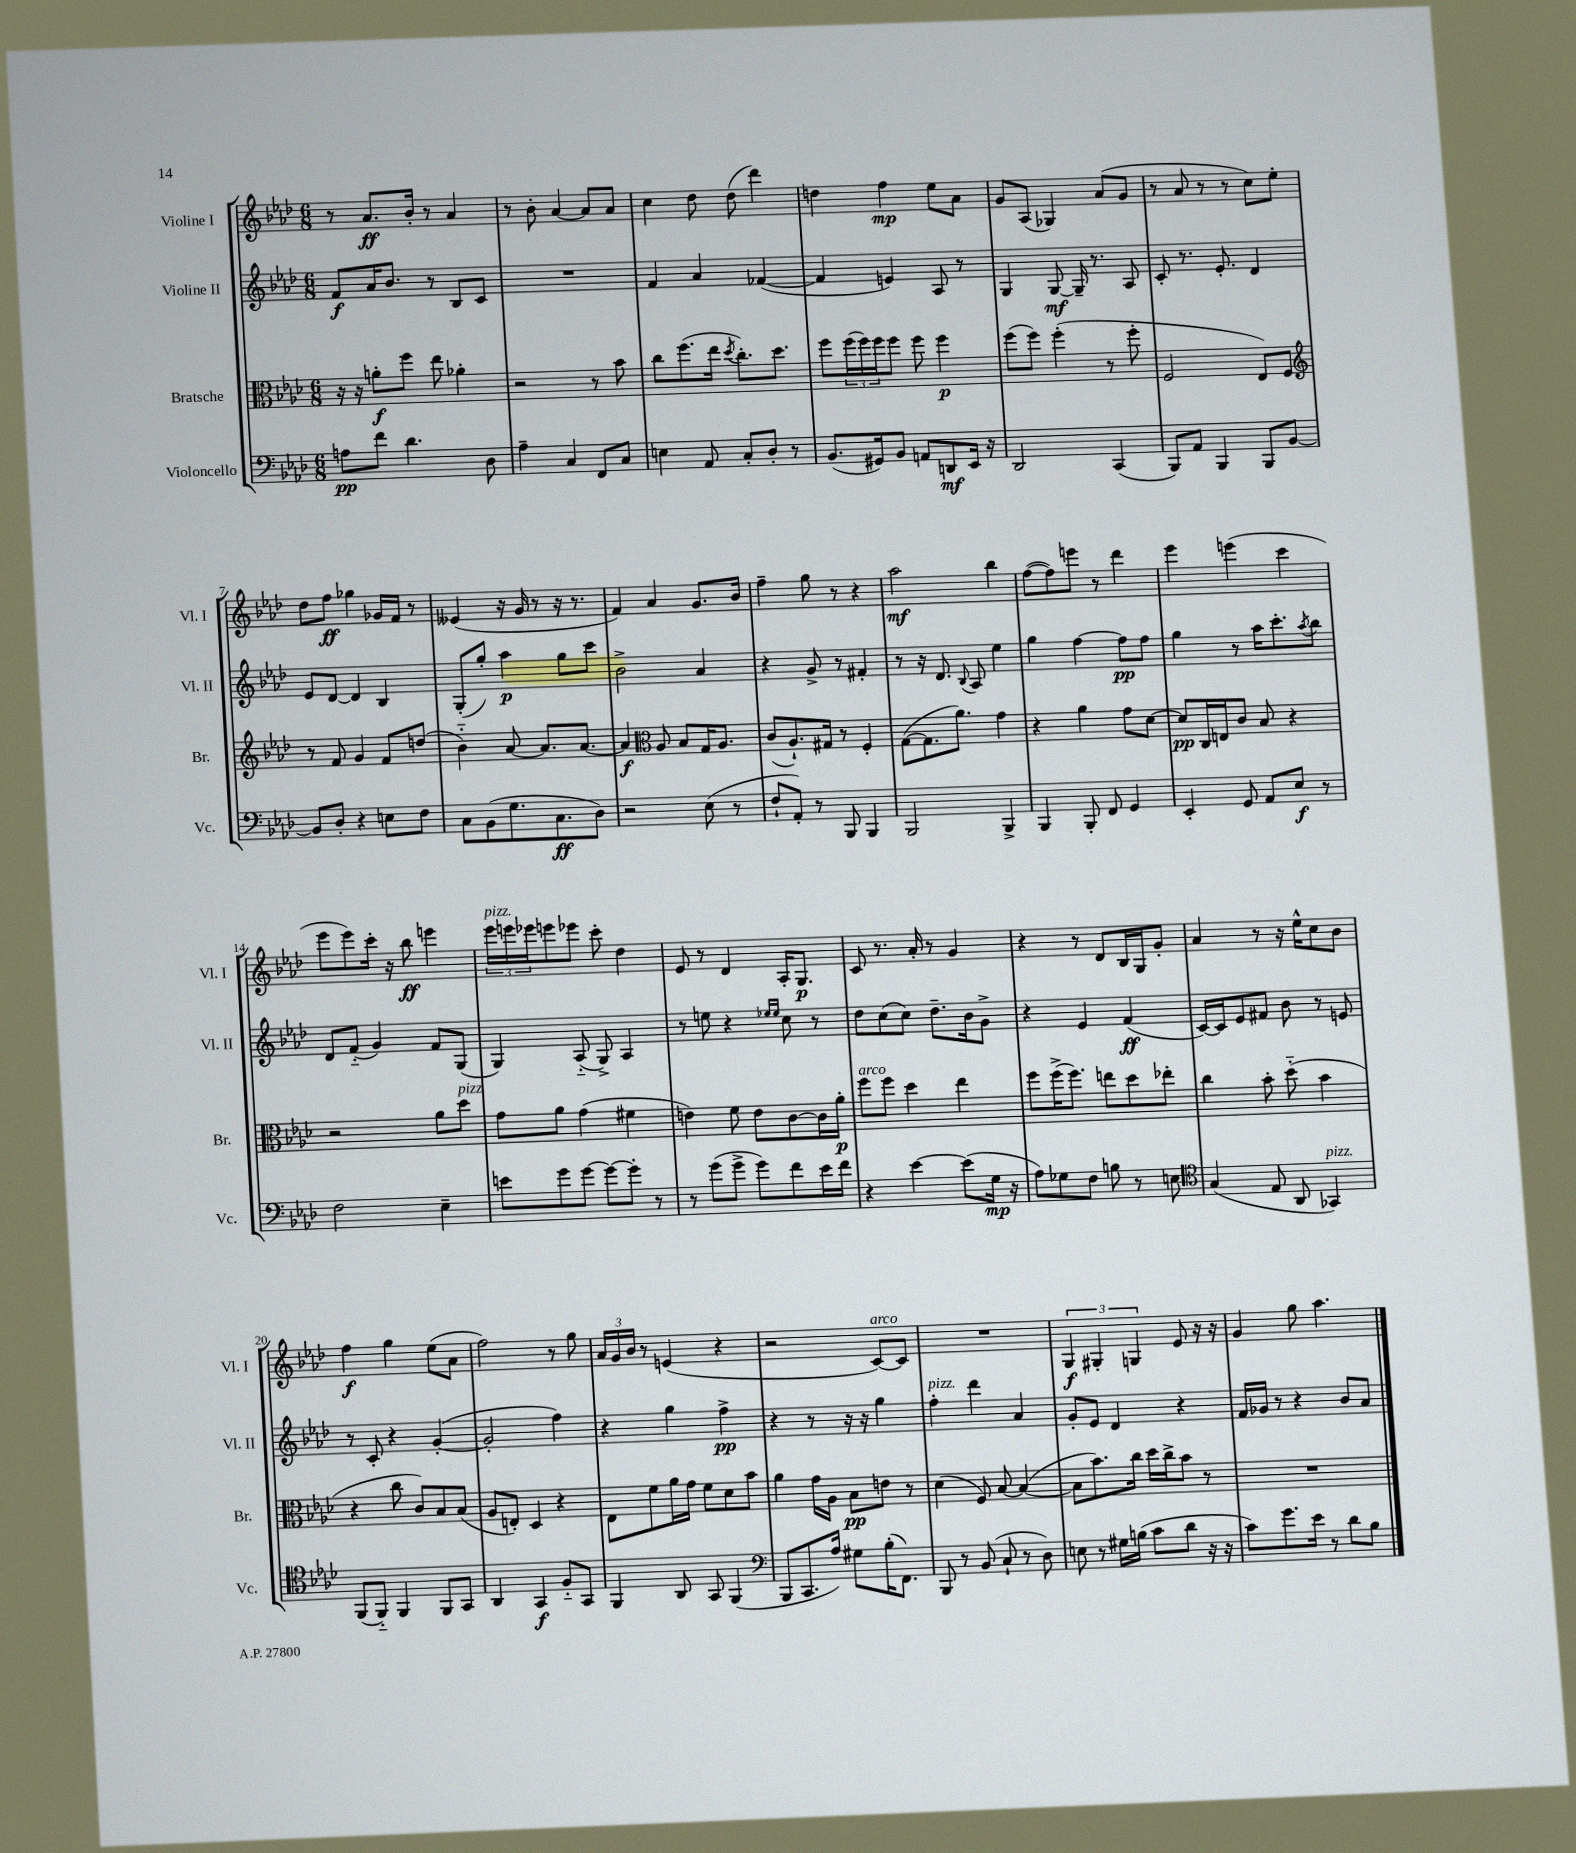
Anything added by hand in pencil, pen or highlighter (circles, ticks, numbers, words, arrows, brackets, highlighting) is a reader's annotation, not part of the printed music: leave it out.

**kern	**dynam	**kern	**dynam	**kern	**dynam	**kern	**dynam
*part4	*part4	*part3	*part3	*part2	*part2	*part1	*part1
*staff4	*staff4	*staff3	*staff3	*staff2	*staff2	*staff1	*staff1
*I"Violoncello	*	*I"Bratsche	*	*I"Violine II	*	*I"Violine I	*
*I'Vc.	*	*I'Br.	*	*I'Vl. II	*	*I'Vl. I	*
*clefF4	*	*clefC3	*	*clefG2	*	*clefG2	*
*k[b-e-a-d-]	*	*k[b-e-a-d-]	*	*k[b-e-a-d-]	*	*k[b-e-a-d-]	*
*M6/8	*	*M6/8	*	*M6/8	*	*M6/8	*
=1	=1	=1	=1	=1	=1	=1	=1
8An\L	pp	16r	.	8f/L	f	8r	.
.	.	16r	.	.	.	.	.
8f\J	.	8an'\L	f	16a-/K	.	8.a-/L	ff
.	.	.	.	8.b-/J	.	.	.
4.d-\	.	8ff\J	.	.	.	.	.
.	.	.	.	.	.	16b-'/Jk	.
.	.	8ee-\	.	8r	.	8r	.
.	.	4a-X'\	.	8B-/L	.	4a-/	.
8D-\	.	.	.	8c/J	.	.	.
=2	=2	=2	=2	=2	=2	=2	=2
4A-~\	.	2r	.	2.r	.	8r	.
.	.	.	.	.	.	8b-'\	.
4C/	.	.	.	.	.	[4a-/	.
8FF/L	.	8r	.	.	.	8a-/L]	.
8C/J	.	8b-\	.	.	.	8a-/J	.
=3	=3	=3	=3	=3	=3	=3	=3
4En\	.	8cc\L	.	4f/	.	4cc\	.
.	.	(8.ff\	.	.	.	.	.
8AA-/	.	.	.	4a-/	.	8dd-\	.
.	.	16ee-\Jk	.	.	.	.	.
.	.	8qdd-/	.	.	.	.	.
8C'/L	.	8.cc'\L)	.	.	.	(8dd-\	.
8D-'/J	.	.	.	([4f-X/	.	4ddd-\)	.
.	.	8.dd-\J	.	.	.	.	.
8r	.	.	.	.	.	.	.
=4	=4	=4	=4	=4	=4	=4	=4
(8.BB-/L	.	8ff\L	.	4f-/]	.	4ddn\	.
.	.	(24ff\L	.	.	.	.	.
.	.	24ff\)	.	.	.	.	.
16GG#X/k)	.	.	.	.	.	.	.
.	.	24ff\J	.	.	.	.	.
8BB-/J	.	8ff\J	.	4en/)	.	4ff\	mp
8AAn/L	.	8ff\	.	.	.	.	.
8DDn/	mf	4ff\	p	8A-/	.	8ee-\L	.
16EE-/Jk	.	.	.	8r	.	8a-\J	.
16r	.	.	.	.	.	.	.
=5	=5	=5	=5	=5	=5	=5	=5
2DD-/	.	(8ff\L	.	4G/	.	8g/L	.
.	.	8ff\J)	.	.	.	(8A-/J	.
.	.	(4ff'\	.	[8G/	mf	4G-X/)	.
.	.	.	.	16G~/]	.	.	.
.	.	.	.	8.r	.	.	.
(4CC/	.	8r	.	.	.	(8a-/L	.
.	.	8ff'\	.	8A-/	.	8g/J	.
=6	=6	=6	=6	=6	=6	=6	=6
8BBB-/L)	.	2F/	.	8c'/	.	8r	.
8AA-/J	.	.	.	8.r	.	8a-/	.
4BBB-/	.	.	.	.	.	8r	.
.	.	.	.	8.e-'/	.	.	.
.	.	.	.	.	.	8r	.
8BBB-/L	.	8E-/L)	.	4d-/	.	8cc\L)	.
[8BB-/J	.	8F/J	.	.	.	8ee-'\J	.
!!LO:LB:g=z
=7	=7	=7	=7	=7	=7	=7	=7
*	*	*clefG2	*	*	*	*	*
8BB-/L]	.	8r	.	8e-/L	.	8dd-\L	.
8D-'/J	.	8f/	.	[8d-/J	.	8ff\J	ff
4r	.	4g/	.	4d-/]	.	4gg-X\	.
8En\L	.	8f/L	.	4B-/	.	16g-X/LL	.
.	.	.	.	.	.	16f/JJ	.
8F\J	.	(8ddn/J	.	.	.	8r	.
=8	=8	=8	=8	=8	=8	=8	=8
8C\L	.	4b-\)	.	(8G'/L	.	(4e--X/	.
(8BB-\	.	.	.	8gg'/J)	.	.	.
8.G\	.	[8a-/	.	4aa-\	p	16r	.
.	.	.	.	.	.	16g/	.
.	.	8.a-/L]	.	.	.	8r	.
8.C\	ff	.	.	.	.	.	.
.	.	.	.	8gg\L	.	16r	.
.	.	[8.a-/J	.	.	.	8.r	.
8D-\J)	.	.	.	8ccc\J	.	.	.
=9	=9	=9	=9	=9	=9	=9	=9
2r	.	4a-/]	f	2b-^\	.	4f/)	.
*	*	*clefC3	*	*	*	*	*
.	.	8A-/	.	.	.	4a-/	.
.	.	8B-/L	.	.	.	.	.
(8E-\	.	16G/K	.	4a-/	.	8.g/L	.
.	.	8.A-/J	.	.	.	.	.
8r	.	.	.	.	.	.	.
.	.	.	.	.	.	16b-/Jk	.
=10	=10	=10	=10	=10	=10	=10	=10
8F`/L	.	(8c/L	.	4r	.	4ff~\	.
8AA-'/J)	.	8.A-`/)	.	.	.	.	.
8r	.	.	.	8g^/	.	8gg\	.
.	.	16G#X/Jk	.	.	.	.	.
8BBB-/	.	8r	.	8r	.	8r	.
4BBB-/	.	4F'/	.	4f#X'/	.	4r	.
=11	=11	=11	=11	=11	=11	=11	=11
2BBB-/	.	([8G\L	.	8r	.	2aa-\	mf
.	.	8.G\]	.	16r	.	.	.
.	.	.	.	8.d-/	.	.	.
.	.	8.a-\J)	.	.	.	.	.
.	.	.	.	8qqB-/	.	.	.
.	.	.	.	8A-/	.	.	.
4BBB-^/	.	4g\	.	4ee-\	.	4bb-\	.
=12	=12	=12	=12	=12	=12	=12	=12
4BBB-/	.	4r	.	4gg\	.	([8ff\L	.
.	.	.	.	.	.	8ff\])	.
8BBB-'/	.	4a-\	.	[4ff\	.	8eeen\J	.
8FF/	.	.	.	.	.	8r	.
4GG/	.	8g\L	.	8ff\L]	pp	4ddd-\	.
.	.	[8d-\J	.	8ff\J	.	.	.
=13	=13	=13	=13	=13	=13	=13	=13
4EE-'/	.	8d-/L]	pp	4gg\	.	4eee-\	.
.	.	16C/L	.	.	.	.	.
.	.	16En/J	.	.	.	.	.
8GG/	.	8c/J	.	8r	.	(4eeen\	.
8AA-/L	.	8B-/	.	16aa-\KL	.	.	.
.	.	.	.	8.ccc'\	.	.	.
8E-/J	f	4r	.	.	.	4ccc\	.
.	.	.	.	8qaa-/	.	.	.
8r	.	.	.	8bb-\J	.	.	.
!!LO:LB:g=z
=14	=14	=14	=14	=14	=14	=14	=14
2F\	.	2r	.	8d-/L	.	8eee-\L	.
.	.	.	.	(8f/J	.	8eee-\)	.
.	.	.	.	4g/)	.	16ccc'\Jk	.
.	.	.	.	.	.	16r	.
.	.	.	.	.	.	8bb-\	ff
4E-~\	.	8a-\L	.	8f/L	.	4eeen\	.
!	!	!LO:TX:a:i:t=pizz.	!	!	!	!	!
.	.	8dd-\J	.	(8G/J	.	.	.
=15	=15	=15	=15	=15	=15	=15	=15
!	!	!	!	!	!	!LO:TX:a:i:t=pizz.	!
8en\L	.	8g\L	.	4G/)	.	24eee-\LL	.
.	.	.	.	.	.	24eeen\	.
.	.	.	.	.	.	24eee-X\J	.
8g\	.	8a-\J	.	.	.	8eeen\	.
[8g\J	.	(4g\	.	(8A-/	.	8eee-X\J	.
8g\L_	.	.	.	8G^/)	.	8ccc'\	.
8g'\J]	.	4f#X\	.	4A-/	.	4dd-\	.
8r	.	.	.	.	.	.	.
=16	=16	=16	=16	=16	=16	=16	=16
8r	.	4en\)	.	8r	.	8e-/	.
(8g\L	.	.	.	8een\	.	8r	.
8g^\J	.	8f\	.	4r	.	4d-/	.
8g\L)	.	8e\L	.	.	.	.	.
.	.	.	.	16qqee-X/LL	.	.	.
.	.	.	.	16qqee-/JJ	.	.	.
8f\	.	[8c\	.	8cc\	.	16A-'/KL	.
.	.	.	.	.	.	8.G/J	p
16e-\L	.	16c\L]	.	8r	.	.	.
16f\JJ	.	16a-'\JJ	p	.	.	.	.
=17	=17	=17	=17	=17	=17	=17	=17
!	!	!LO:TX:a:i:t=arco	!	!	!	!	!
4r	.	8ff\L	.	8dd-\L	.	8c/	.
.	.	8ff\J	.	(8cc\	.	8.r	.
[4e-\	.	4dd-\	.	8cc\J)	.	.	.
.	.	.	.	.	.	16a-'/	.
.	.	.	.	8.dd-~\L	.	8r	.
(8e-\L]	.	4ee-\	.	.	.	4g/	.
.	.	.	.	16b-\k	.	.	.
16G\Jk	mp	.	.	8g^\J	.	.	.
16r	.	.	.	.	.	.	.
=18	=18	=18	=18	=18	=18	=18	=18
8A-\L)	.	8ff\L	.	4r	.	4r	.
8G-X\	.	(16ff^\K	.	.	.	.	.
.	.	8.ff\J)	.	.	.	.	.
8F\J	.	.	.	4e-/	.	8r	.
8Bn\	.	8een\L	.	.	.	8d-/L	.
8r	.	8dd-\	.	(4f/	ff	16B-/L	.
.	.	.	.	.	.	16G/J	.
8En\	.	8ee-X'\J	.	.	.	8g'/J	.
=19	=19	=19	=19	=19	=19	=19	=19
*clefC4	*	*	*	*	*	*	*
(4G/	.	4cc\	.	[16c/LL)	.	4a-/	.
.	.	.	.	16c/J]	.	.	.
.	.	.	.	8e-/	.	.	.
8E-/	.	8b-'\	.	8f#X/J	.	8r	.
8AA-/	.	(8dd-\	.	8b-\	.	16r	.
.	.	.	.	.	.	16ee-^^\KL	.
!LO:TX:a:i:t=pizz.	!	!	!	!	!	!	!
4GG-X/)	.	4b-\	.	8r	.	8cc\	.
.	.	.	.	8en/	.	8b-\J	.
!!LO:LB:g=z
=20	=20	=20	=20	=20	=20	=20	=20
(8FF/L	.	4r	.	8r	.	4ff\	f
8FF/J)	.	.	.	8c'/	.	.	.
4FF/	.	8cc\	.	4r	.	4gg\	.
.	.	8c/L)	.	.	.	.	.
8FF/L	.	8B-/	.	([4g'/	.	(8ee-\L	.
8GG/J	.	(8B-/J	.	.	.	8a-\J	.
=21	=21	=21	=21	=21	=21	=21	=21
4AA-/	.	8A-/L	.	2g'/]	.	2ff\)	.
.	.	8En'/J)	.	.	.	.	.
4GG/	f	4D-/	.	.	.	.	.
8F/L	.	4r	.	4ff\)	.	8r	.
8GG/J	.	.	.	.	.	8gg\	.
=22	=22	=22	=22	=22	=22	=22	=22
4FF/	.	8E-\L	.	4r	.	24a-/LL	.
.	.	.	.	.	.	24g/	.
.	.	.	.	.	.	24b-/JJ	.
.	.	8f\	.	.	.	8r	.
8AA-/	.	16a-\L	.	4gg\	.	(4en/	.
.	.	16g\JJ	.	.	.	.	.
8GG/	.	8f\L	.	.	.	.	.
(4FF/	.	8d-\	.	4ff^\	pp	4r	.
.	.	8b-\J	.	.	.	.	.
=23	=23	=23	=23	=23	=23	=23	=23
*clefF4	*	*	*	*	*	*	*
8BBB-/L	.	4a-\	.	4r	.	2r	.
8.CC/	.	.	.	.	.	.	.
.	.	16g\LL	.	8r	.	.	.
16A-/Jk)	.	16A-\JJ	.	.	.	.	.
8G#X\L	.	8B-\L	pp	16r	.	.	.
.	.	.	.	16r	.	.	.
!	!	!	!	!	!	!LO:TX:a:i:t=arco	!
(16B-'\K	.	8en\J	.	4gg\	.	[8c/L)	.
8.FF\J)	.	.	.	.	.	.	.
.	.	8r	.	.	.	8c/J]	.
=24	=24	=24	=24	=24	=24	=24	=24
!	!	!	!	!LO:TX:a:i:t=pizz.	!	!	!
8BBB-/	.	(4d-\	.	4ff'\	.	2.r	.
8r	.	.	.	.	.	.	.
(8BB-/	.	8F/)	.	4ddd-\	.	.	.
8C`/	.	[8B-/	.	.	.	.	.
8r	.	(4B-/_	.	4a-/	.	.	.
8D-\)	.	.	.	.	.	.	.
=25	=25	=25	=25	=25	=25	=25	=25
8En\	.	8B-\L]	.	8g'/L	.	6G/	f
8r	.	8.b-\)	.	8e-/J	.	.	.
.	.	.	.	.	.	6G#X'/	.
16G#X\LL	.	.	.	4d-/	.	.	.
(16Bn\JJ	.	16cc\Jk	.	.	.	.	.
.	.	.	.	.	.	6Gn/	.
8c\L	.	16dd-\LL	.	.	.	.	.
.	.	16cc^\J	.	.	.	.	.
8d-\J	.	8b-\J	.	4r	.	8e-/	.
16r	.	8r	.	.	.	16r	.
16r	.	.	.	.	.	16r	.
=26	=26	=26	=26	=26	=26	=26	=26
8c\L)	.	2.r	.	16f/LL	.	4g/	.
.	.	.	.	16g-X/JJ	.	.	.
8.g\	.	.	.	8r	.	.	.
.	.	.	.	4r	.	8gg\	.
16e-\Jk	.	.	.	.	.	.	.
8r	.	.	.	.	.	4.aa-\	.
8d-\L	.	.	.	8b-/L	.	.	.
8B-\J	.	.	.	8a-/J	.	.	.
==	==	==	==	==	==	==	==
*-	*-	*-	*-	*-	*-	*-	*-
